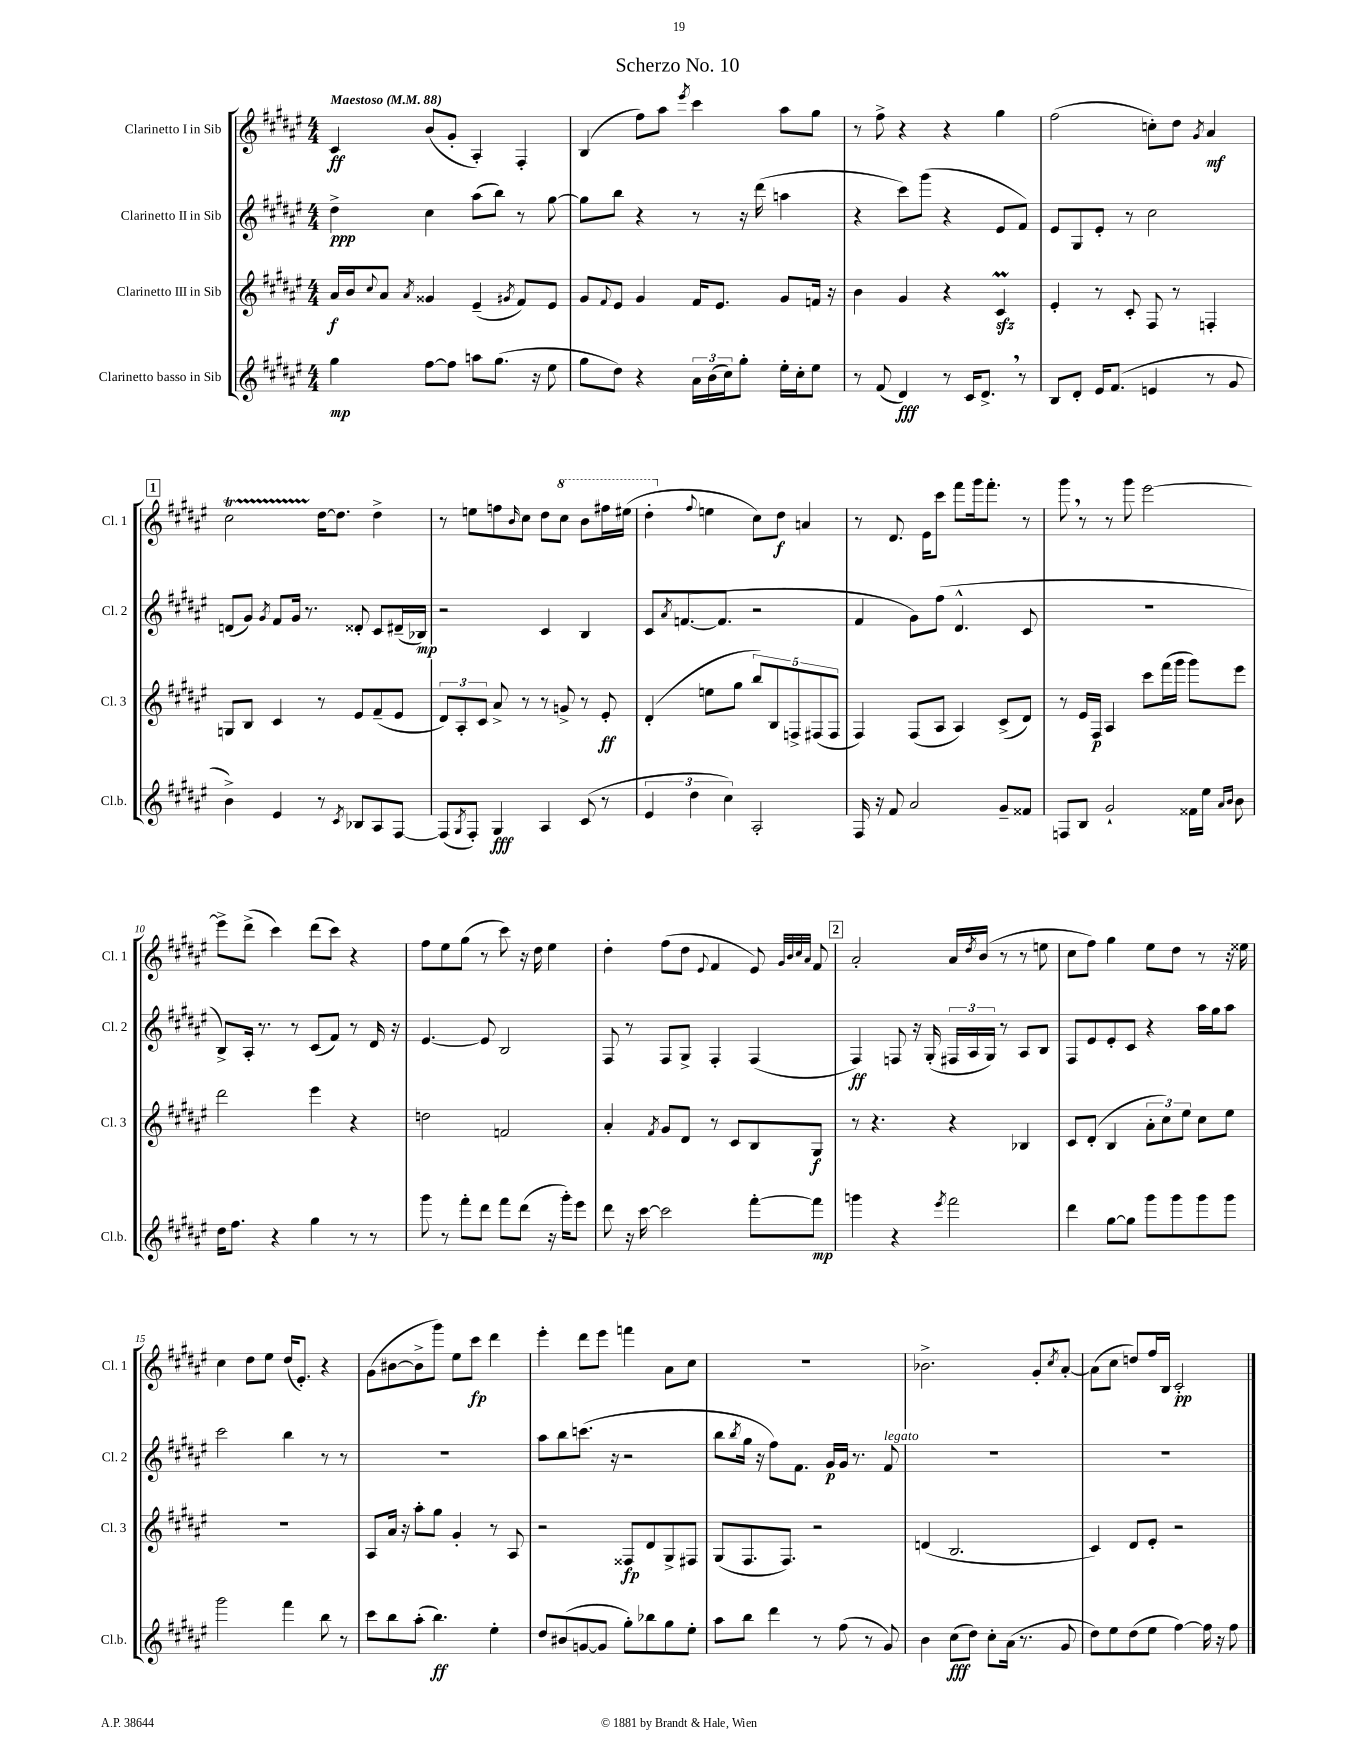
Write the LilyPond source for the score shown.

\header { title = "Scherzo No. 10" }
<<
\new StaffGroup <<
\new Staff = "s0" \with { instrumentName = "Clarinetto I in Sib" shortInstrumentName = "Cl. 1" } {
    \clef treble \key fis \major \numericTimeSignature \time 4/4 \tempo "Maestoso" 4 = 88
    cis'4\ff b'8( gis'8-. ais4-.) fis4-. |
    b4( fis''8) ais''8 \acciaccatura { eis'''8 } cis'''4 ais''8 gis''8 |
    r8 fis''8-> r4 r4 gis''4 |
    fis''2( c''8-.) dis''8 \acciaccatura { gis'8 } ais'4\mf |
    \mark \markup { \box "1" } cis''2\startTrillSpan dis''16~\stopTrillSpan dis''8. dis''4-> |
    r8 e''8 f''8 \grace { b'16 } cis''8 dis''8 \ottava #1 cis'''8 b''8 fis'''!16 eis'''!16( |
    dis'''4-. \ottava #0 \appoggiatura { fis''8 } e''4 cis''8) dis''8\f a'4 |
    r8 dis'8. eis'16 cis'''8 fis'''8 gis'''16 fis'''8.-. r8 |
    gis'''8 \breathe r8 r8 gis'''8 eis'''2~ |
    eis'''8-> dis'''8->( cis'''4) dis'''8( cis'''8) r4 |
    fis''8 eis''8 gis''8( r8 cis'''8) r16 dis''16 eis''4 |
    dis''4-. fis''8( dis''8 \appoggiatura { eis'8 } fis'4 eis'8) \grace { gis'32 b'32 cis''32 ais'32 } fis'8 |
    \mark \markup { \box "2" } ais'2-. ais'16 \acciaccatura { dis''8 } b'16( r8 r8 e''8 |
    cis''8 fis''8) gis''4 eis''8 dis''8 r8 r16 eisis''16 |
    cis''4 dis''8 eis''8 dis''16( eis'8.-.) r4 |
    gis'8( bis'8~ bis'8-> gis'''8) eis''8 cis'''8\fp dis'''4 |
    eis'''4-. dis'''8 eis'''8 f'''4 ais'8 cis''8 |
    R1 |
    bes'2.-> gis'8-. \acciaccatura { cis''8 } ais'8~-. |
    ais'8( cis''8 d''8) fis''16 b16 cis'2-.\pp \bar "|." |
}
\new Staff = "s1" \with { instrumentName = "Clarinetto II in Sib" shortInstrumentName = "Cl. 2" } {
    \clef treble \key fis \major \numericTimeSignature \time 4/4
    dis''4->\ppp cis''4 ais''8( b''8) r8 gis''8~ |
    gis''8 b''8 r4 r8 r16 dis'''16( a''4 |
    r4 cis'''8) gis'''8( r4 eis'8 fis'8) |
    eis'8 gis8 eis'8-. r8 cis''2 |
    \mark \markup { \box "1" } d'8( gis'8) \acciaccatura { gis'8 } fis'8 gis'16 r8. disis'8-. cis'8 dis'16--( bes16\mp) |
    r2 cis'4 b4 |
    cis'8 \acciaccatura { ais'8 } f'8.~( f'8. r2 |
    fis'4 gis'8) fis''8( dis'4.-^ cis'8 |
    R1 |
    b8->) ais16-. r8. r8 cis'8( fis'8) r8 dis'16 r16 |
    eis'4.~ eis'8 b2 |
    fis8 r8 fis8 gis8-> fis4-. fis4( |
    \mark \markup { \box "2" } fis4\ff) f8 r16 gis16-.( \tuplet 3/2 { fis16 ais16 gis16) } r8 ais8 b8 |
    fis8 eis'8 eis'8-. cis'8 r4 ais''16 gis''16 ais''8 |
    cis'''2 b''4 r8 r8 |
    R1 |
    ais''8 b''8 c'''8.( r16 r2 |
    b''8 \acciaccatura { b''8 } gis''16 r16 fis''8) fis'8. gis'16\p gis'16 r8. fis'8^\markup { \italic "legato" } |
    R1 |
    R1 \bar "|." |
}
\new Staff = "s2" \with { instrumentName = "Clarinetto III in Sib" shortInstrumentName = "Cl. 3" } {
    \clef treble \key fis \major \numericTimeSignature \time 4/4
    ais'16\f b'16 \appoggiatura { cis''8 } ais'8 \acciaccatura { ais'8 } gisis'4 eis'4--( \acciaccatura { gis'8 } fis'8) eis'8 |
    gis'8 \appoggiatura { fis'8 } eis'8 gis'4 fis'16 eis'8. gis'8 f'16 r16 |
    b'4 gis'4 r4 cis'4\prall\sfz |
    eis'4-. r8 cis'8-. fis8 r8 f4-. |
    \mark \markup { \box "1" } g8 b8 cis'4 r8 eis'8 fis'8--( eis'8 |
    \tuplet 3/2 { dis'8) ais8-. cis'8 } ais'8-> r8 r8 g'8-> r8 eis'8-.\ff |
    dis'4-.( e''8 gis''8 \tuplet 5/4 { b''8) b8 f8-> fis8( fis8 } |
    fis4) fis8( ais8 ais4) cis'8->( dis'8) |
    r8 eis'16 fis16\p ais4 cis'''8 fis'''16( gis'''16 gis'''8) eis'''8 |
    dis'''2 eis'''4 r4 |
    d''2 f'2 |
    ais'4-. \acciaccatura { fis'8 } gis'8 dis'8 r8 cis'8 b8 gis8\f |
    \mark \markup { \box "2" } r8 r4. r4 bes4 |
    cis'8 dis'8-.( b4 \tuplet 3/2 { ais'8-. cis''8) eis''8 } cis''8 eis''8 |
    R1 |
    ais8 ais'16 r16 ais''8-. gis''8 gis'4-. r8 ais8 |
    r2 fisis8\fp dis'8 gis8-> fis8 |
    gis8( fis8. fis8.) r2 |
    d'4( b2. |
    cis'4) dis'8 eis'8-. r2 \bar "|." |
}
\new Staff = "s3" \with { instrumentName = "Clarinetto basso in Sib" shortInstrumentName = "Cl.b." } {
    \clef treble \key fis \major \numericTimeSignature \time 4/4
    gis''4\mp fis''8~ fis''8 a''8 gis''8.( r16 eis''8 |
    gis''8 dis''8) r4 \tuplet 3/2 { ais'16 b'16( cis''16) } gis''8-. eis''16-. cis''16-. eis''8 |
    r8 fis'8( dis'4\fff) r8 cis'16 dis'8.-> \breathe r8 |
    b8 dis'8-. eis'16 fis'8.( e'4 r8 gis'8 |
    \mark \markup { \box "1" } b'4->) eis'4 r8 \acciaccatura { cis'8 } bes8 ais8 fis8~ |
    fis8( \acciaccatura { gis8 } fis8-.) gis4\fff ais4 cis'8( r8 |
    \tuplet 3/2 { eis'4 dis''4 cis''4) } ais2-. |
    fis16 r16 fis'8 ais'2 gis'8-- fisis'8 |
    f8 b8 gis'2-! fisis'16 eis''16 \grace { ais'16 b'16 } b'8 |
    dis''16 fis''8. r4 gis''4 r8 r8 |
    gis'''8 r8 fis'''8-. dis'''8 fis'''8 dis'''8( r16 gis'''16-.) eis'''8 |
    dis'''8 r16 cis'''16~ cis'''2 fis'''8~-. fis'''8\mp |
    \mark \markup { \box "2" } g'''4 r4 \acciaccatura { eis'''8 } fis'''2 |
    dis'''4 gis''8~ gis''8 gis'''8 gis'''8 gis'''8 gis'''8 |
    gis'''2 fis'''4 b''8 r8 |
    cis'''8 b''8 ais''8-.( b''4.\ff) eis''4-. |
    dis''8 bis'8( g'8~ g'8 gis''8-.) bes''8 gis''8 eis''8-. |
    ais''8 b''8 dis'''4 r8 fis''8( r8 gis'8) |
    b'4 cis''8\fff( dis''8) cis''8-. ais'16( r8. gis'8 |
    dis''8) eis''8 dis''8( eis''8 fis''4~) fis''16 r16 fis''8 \bar "|." |
}
>>
>>
